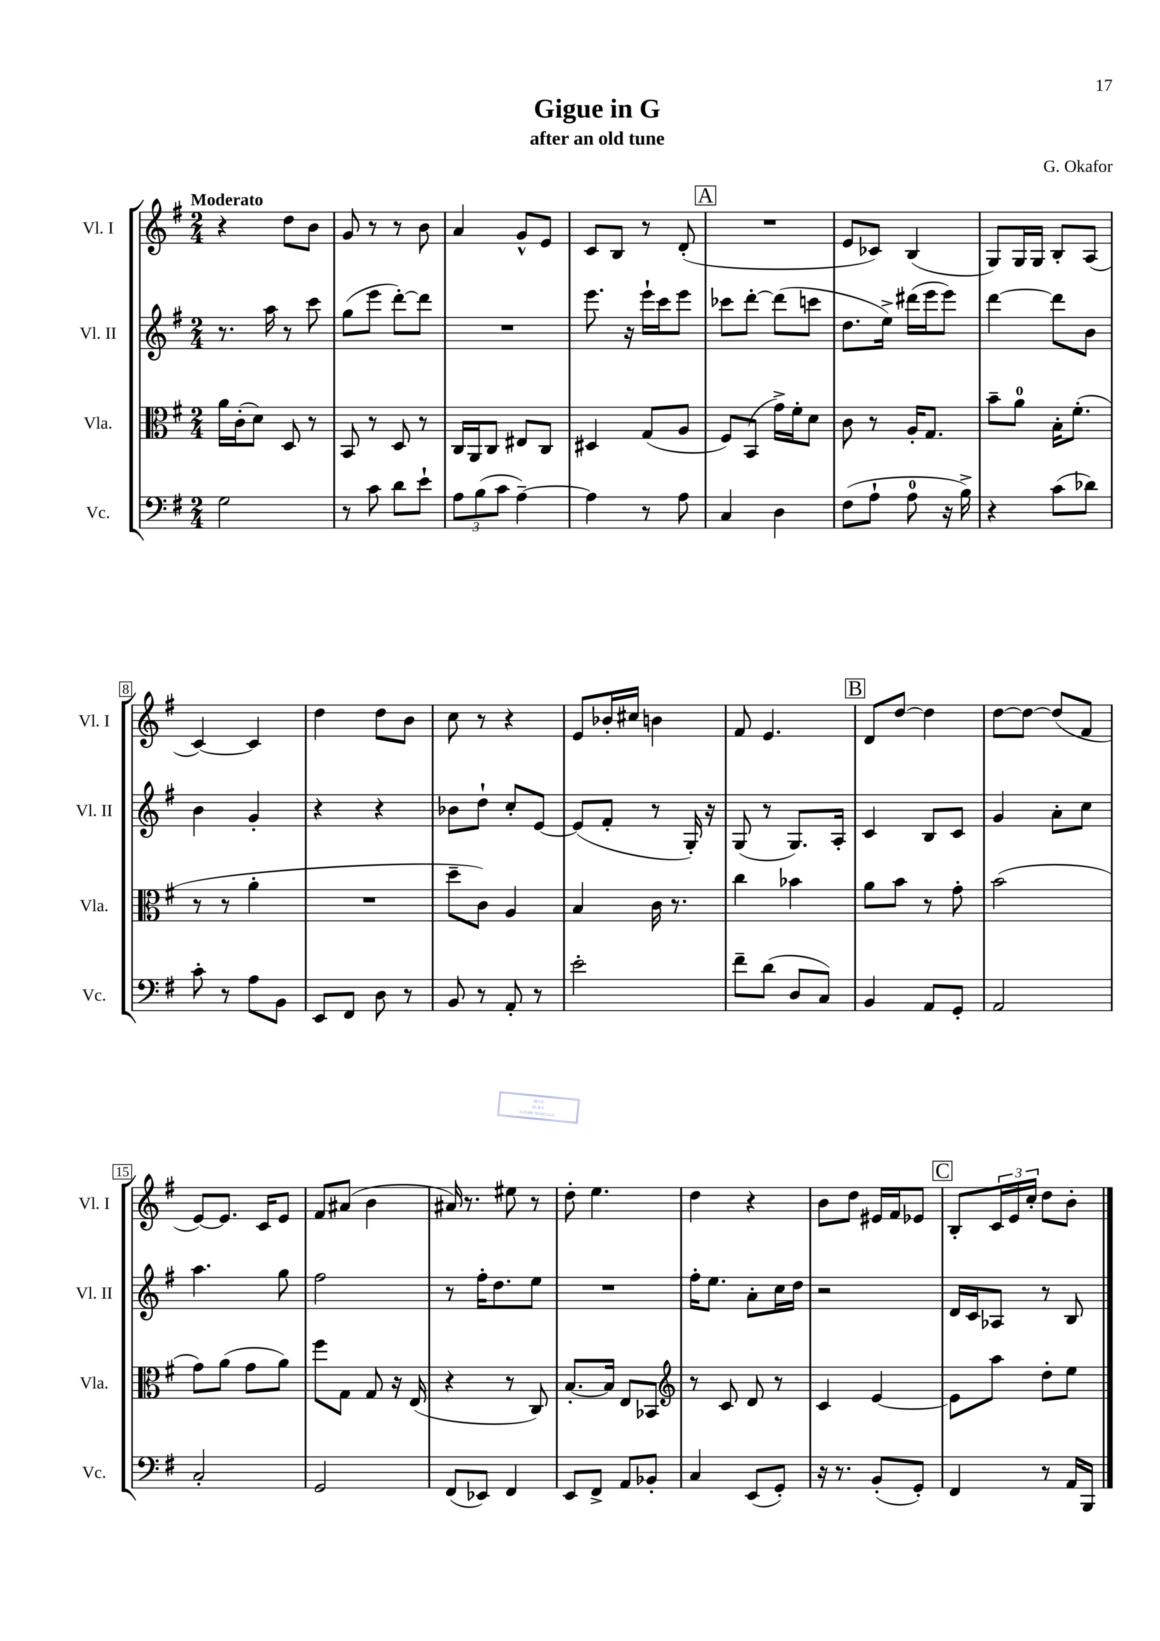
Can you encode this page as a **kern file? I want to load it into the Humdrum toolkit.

**kern	**kern	**kern	**kern
*staff4	*staff3	*staff2	*staff1
*clefF4	*clefC3	*clefG2	*clefG2
*k[f#]	*k[f#]	*k[f#]	*k[f#]
*M2/4	*M2/4	*M2/4	*M2/4
2G	16a	8.r	4r
.	(16c'	.	.
.	8d)	.	.
.	.	16aa	.
.	8D	8r	8dd
.	8r	8ccc	8b
=	=	=	=
8r	8BB	(8gg	8g
8c	8r	8eee	8r
8d	8D	[8ddd')	8r
8e`	8r	8ddd]	8b
=	=	=	=
12A	16C	2r	4a
.	16AA	.	.
(12B	.	.	.
.	8C	.	.
12c	.	.	.
[4A~)	8E#	.	8g^^
.	8C	.	8e
=	=	=	=
4A]	4D#	8.eee	8c
.	.	.	8B
.	.	16r	.
8r	(8G	16eee`	8r
.	.	16ccc	.
8A	8A	8eee	(8d'
=	=	=	=
4C	8F#)	8ccc-	2r
.	(8BB	[8ddd'	.
4D	16g^)	(8ddd]	.
.	16f#'	.	.
.	8d	8ccc	.
=	=	=	=
(8F#	8c	8.dd	8e
8A`	8r	.	8c-)
.	.	16ee^)	.
8A	16A'	(16ddd#	(4B
.	8.G	16eee	.
16r	.	8eee)	.
16B^)	.	.	.
=	=	=	=
4r	8b~	[4ddd	8G)
.	8a	.	16G
.	.	.	16G
(8c	16B'	8ddd]	8B'
.	(8.f#'	.	.
8d-)	.	8b	(8A
=	=	=	=
8c'	8r	4b	[4c)
8r	8r	.	.
8A	4a'	4g'	4c]
8BB	.	.	.
=	=	=	=
8EE	2r	4r	4dd
8FF#	.	.	.
8D	.	4r	8dd
8r	.	.	8b
=	=	=	=
8BB	8dd~	8b-	8cc
8r	8c)	8dd`	8r
8AA'	4A	8cc'	4r
8r	.	[8e	.
=	=	=	=
2e'	4B	(8e]	8e
.	.	8f#'	16b-'
.	.	.	16cc#
.	16c	8r	4b
.	8.r	.	.
.	.	16G')	.
.	.	16r	.
=	=	=	=
8f#~	4cc	(8G	8f#
(8d	.	8r	4.e
8D	4b-	8.G)	.
8C)	.	.	.
.	.	16A'	.
=	=	=	=
4BB	8a	4c	8d
.	8b	.	[8dd
8AA	8r	8B	4dd]
8GG'	8g'	8c	.
=	=	=	=
2AA	(2b	4g	[8dd
.	.	.	8dd_
.	.	8a'	(8dd]
.	.	8cc	8f#
=	=	=	=
2C'	8g)	4.aa	[8e)
.	(8a	.	8.e]
.	8g	.	.
.	.	.	16c
.	8a)	8gg	8e
=	=	=	=
2GG	8ff#	2ff#	8f#
.	8G	.	(8a#
.	8G	.	4b
.	16r	.	.
.	(16E	.	.
=	=	=	=
(8FF#	4r	8r	16a#)
.	.	.	8.r
8EE-)	.	16ff#'	.
.	.	8.dd	.
4FF#	8r	.	8ee#
.	8C)	8ee	8r
=	=	=	=
8EE	[8.B'	2r	8dd'
8FF#^	.	.	4.ee
.	16B]	.	.
8AA	8E	.	.
8BB-'	8BB-	.	.
=	=	=	=
*	*clefG2	*	*
4C	8r	16ff#'	4dd
.	.	8.ee	.
.	8c	.	.
(8EE	8d	8a'	4r
8GG')	8r	16cc	.
.	.	16dd	.
=	=	=	=
16r	4c	2r	8b
8.r	.	.	.
.	.	.	8dd
(8BB'	[4e	.	16e#
.	.	.	16f#
8GG')	.	.	8e-
=	=	=	=
4FF#	8e]	16d	8B'
.	.	16c	.
.	8aa	8A-	24c
.	.	.	24e
.	.	.	24cc'
8r	8dd'	8r	8dd
16AA	8ee	8B	8b'
16BBB	.	.	.
==	==	==	==
*-	*-	*-	*-
